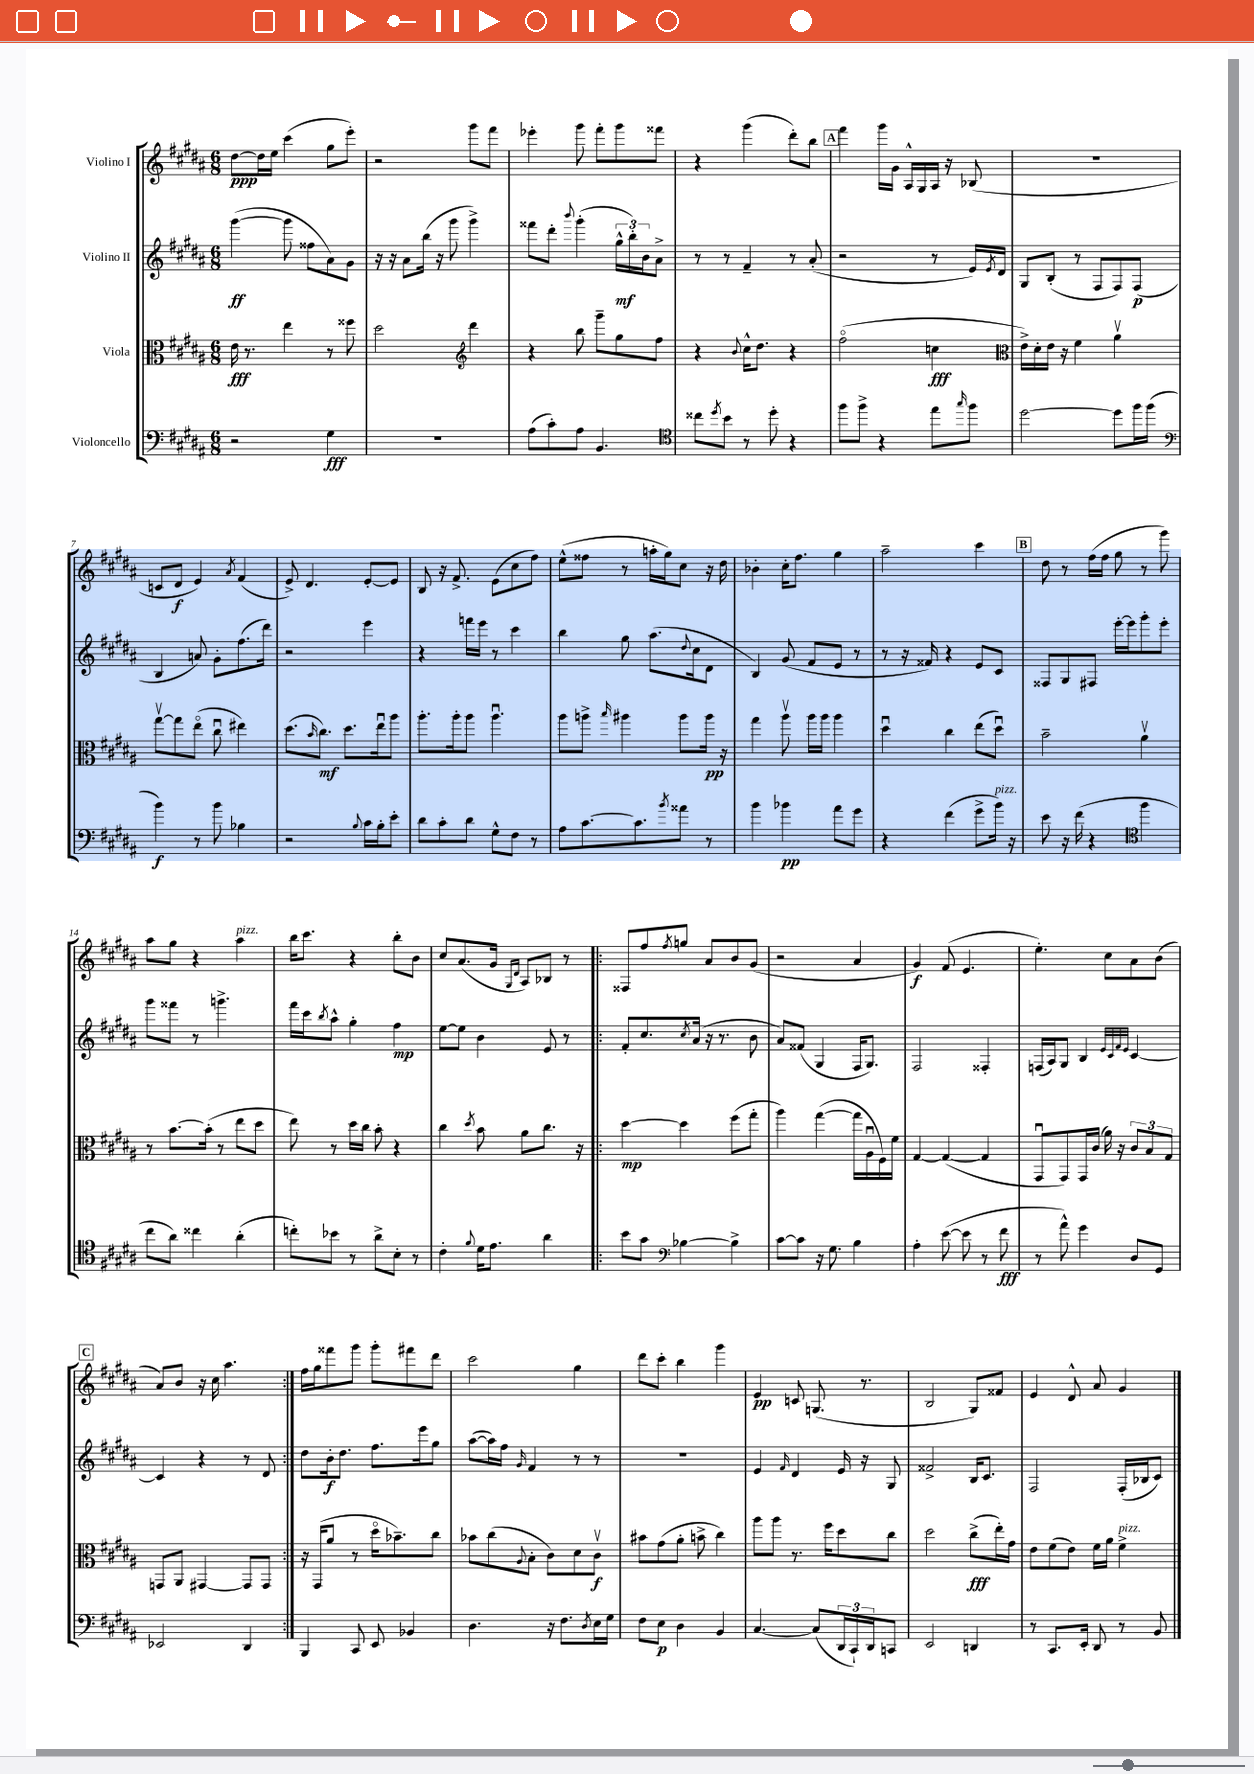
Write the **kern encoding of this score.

**kern	**dynam	**kern	**dynam	**kern	**dynam	**kern	**dynam
*part4	*part4	*part3	*part3	*part2	*part2	*part1	*part1
*staff4	*staff4	*staff3	*staff3	*staff2	*staff2	*staff1	*staff1
*I"Violoncello	*	*I"Viola	*	*I"Violino II	*	*I"Violino I	*
*clefF4	*	*clefC3	*	*clefG2	*	*clefG2	*
*k[f#c#g#d#a#]	*	*k[f#c#g#d#a#]	*	*k[f#c#g#d#a#]	*	*k[f#c#g#d#a#]	*
*M6/8	*	*M6/8	*	*M6/8	*	*M6/8	*
=1	=1	=1	=1	=1	=1	=1	=1
2r	.	16e\	fff	([4ggg#\	ff	[8dd#\L	ppp
.	.	8.r	.	.	.	.	.
.	.	.	.	.	.	16dd#\L]	.
.	.	.	.	.	.	16ee\JJ	.
.	.	4ee\	.	8ggg#\]	.	(4ccc#\	.
.	.	.	.	8ff##X\L	.	.	.
4G#\	fff	8r	.	8a#\)	.	8gg#\L	.
.	.	8ff##X\	.	8g#\J	.	8eee'\J)	.
=2	=2	=2	=2	=2	=2	=2	=2
2.r	.	2dd#\	.	16r	.	2r	.
.	.	.	.	16r	.	.	.
.	.	.	.	8a#\L	.	.	.
.	.	.	.	(16bb\Jk	.	.	.
.	.	.	.	16r	.	.	.
.	.	.	.	8ggg#\	.	.	.
*	*	*clefG2	*	*	*	*	*
.	.	4ddd#\	.	4ggg#^\)	.	8ggg#\L	.
.	.	.	.	.	.	8fff#\J	.
=3	=3	=3	=3	=3	=3	=3	=3
(8A#\L	.	4r	.	8fff##X\L	.	4eee-X'\	.
8c#'\)	.	.	.	8ddd#'\J	.	.	.
.	.	.	.	8qqbbb/	.	.	.
8A#\J	.	8bb\	.	(4ggg#'\	.	8ggg#\	.
4.BB/	.	8ggg#~\L	.	.	.	8fff#'\L	.
.	.	8gg#\	.	24gg#^^\LL	mf	8ggg#\	.
.	.	.	.	24bb'\)	.	.	.
.	.	.	.	24b\J	.	.	.
.	.	8ff#\J	.	8a#^\J	.	8fff##X\J	.
=4	=4	=4	=4	=4	=4	=4	=4
*clefC4	*	*	*	*	*	*	*
8cc##X\L	.	4r	.	8r	.	4r	.
8qdd#/	.	.	.	.	.	.	.
8b\J	.	.	.	8r	.	.	.
.	.	8qqb/	.	.	.	.	.
8r	.	16cc#^^\KL	.	4f#~/	.	(4ggg#\	.
.	.	8.dd#\J	.	.	.	.	.
8dd#'\	.	.	.	.	.	.	.
4r	.	4r	.	8r	.	8ddd#'\L)	.
.	.	.	.	(8a#'/	.	8bb\J	.
!!LO:REH:place=s1:t=A
=5	=5	=5	=5	=5	=5	=5	=5
8ff#\L	.	(2ff#\	.	2r	.	4fff#\	.
8ff#^\J	.	.	.	.	.	.	.
4r	.	.	.	.	.	16ggg#\LL	.
.	.	.	.	.	.	16g#\JJ	.
.	.	.	.	.	.	16A#^^/LL	.
.	.	.	.	.	.	16G#/	.
8ee\L	.	4ccn\	fff	8r	.	16A#/JJ	.
.	.	.	.	.	.	16r	.
16qqgg#/	.	.	.	.	.	.	.
8ff#\J	.	.	.	16e/LL)	.	(8B-X/	.
.	.	.	.	8qe/	.	.	.
.	.	.	.	16d#/JJ	.	.	.
=6	=6	=6	=6	=6	=6	=6	=6
*	*	*clefC3	*	*	*	*	*
[2dd#\	.	16e^\LL)	.	8G#/L	.	2.r	.
.	.	16d#'\	.	.	.	.	.
.	.	16e\JJ	.	(8B'/J	.	.	.
.	.	16r	.	.	.	.	.
.	.	4f#\	.	8r	.	.	.
.	.	.	.	8F#/L	.	.	.
8dd#\L]	.	4a#v\	.	8F#/)	.	.	.
16ff#\L	.	.	.	(8F#/J	p	.	.
(16ff#\JJ	.	.	.	.	.	.	.
!!LO:LB:g=z
=7	=7	=7	=7	=7	=7	=7	=7
*clefF4	*	*	*	*	*	*	*
4b\)	f	[8gg#v\L	.	4B/	.	8cn/L	.
.	.	8gg#\]	.	.	.	8d#/J	f
8r	.	(8ee\J	.	8an/)	.	4e/)	.
8b\	.	8cc#u\	.	8g#'\L	.	.	.
.	.	.	.	.	.	8qa#/	.
4B-X\	.	4ee#X\)	.	(8.ff#\	.	(4f#/	.
.	.	.	.	16ddd#\Jk)	.	.	.
=8	=8	=8	=8	=8	=8	=8	=8
2r	.	(8.dd#\L	.	2r	.	8e^/)	.
.	.	.	.	.	.	4.d#/	.
.	.	16qqb/	.	.	.	.	.
.	.	8.cc#\J)	mf	.	.	.	.
.	.	8.dd#\L	.	.	.	.	.
8qqB/	.	.	.	.	.	.	.
16c#\LL	.	.	.	4eee\	.	[8e'/L	.
16B'\J	.	16eeu\k	.	.	.	.	.
8e'\J	.	8aa#\J	.	.	.	8e/J]	.
=9	=9	=9	=9	=9	=9	=9	=9
8d#\L	.	8.aa#'\L	.	4r	.	8B/	.
8c#'\	.	.	.	.	.	16r	.
.	.	16aa#'\k	.	.	.	8.f#^/	.
8d#\J	.	8aa#\J	.	16fffn\LL	.	.	.
.	.	.	.	16eee\JJ	.	.	.
8G#^^\L	.	4.aa#u\	.	8r	.	(8e\L	.
8F#\J	.	.	.	4ccc#\	.	8cc#\	.
8r	.	.	.	.	.	8ff#\J)	.
=10	=10	=10	=10	=10	=10	=10	=10
8A#\L	.	8aa#\L	.	4bb\	.	(8ee^^\L	.
[8.c#\	.	8aan^\J	.	.	.	8ff##X\J	.
.	.	16qqbb/	.	.	.	.	.
.	.	4aa#X\	.	8gg#\	.	8r	.
8.c#\]	.	.	.	.	.	.	.
.	.	.	.	(8.aa#\L	.	16aan'\LL	.
.	.	.	.	.	.	16gg#\J)	.
8qb/	.	.	.	.	.	.	.
8a##X\J	.	8aa#\L	.	.	.	8cc#\J	.
.	.	.	.	8qqdd#/	.	.	.
.	.	.	.	16cc#\k	.	.	.
8r	.	16aa#\Jk	pp	8d#\J	.	16r	.
.	.	16r	.	.	.	16dd#\	.
=11	=11	=11	=11	=11	=11	=11	=11
4b\	.	4gg#\	.	4B/)	.	4b-X'\	.
4b-X\	pp	8aa#v\	.	(8g#/	.	16cc#'\KL	.
.	.	.	.	.	.	8.ff#\J	.
.	.	16aa#\LL	.	8f#/L	.	.	.
.	.	16aa#\JJ	.	.	.	.	.
8a#\L	.	4aa#\	.	8e/J	.	4gg#\	.
8g#\J	.	.	.	8r	.	.	.
=12	=12	=12	=12	=12	=12	=12	=12
4r	.	4dd#u\	.	8r	.	2aa#~\	.
.	.	.	.	16r	.	.	.
.	.	.	.	16f##X/)	.	.	.
(4f#\	.	4cc#\	.	4r	.	.	.
8g#^\L	.	(8ee\L	.	8e/L	.	4ccc#\	.
!LO:TX:a:i:t=pizz.	!	!	!	!	!	!	!
16b\Jk)	.	8dd#u\J)	.	8c#/J	.	.	.
16r	.	.	.	.	.	.	.
!!LO:REH:place=s1:t=B
=13	=13	=13	=13	=13	=13	=13	=13
8e\	.	2b~\	.	8F##X/L	.	8dd#\	.
16r	.	.	.	8G#/	.	8r	.
(16f#\	.	.	.	.	.	.	.
4r	.	.	.	8F#X/J	.	(16ff#\LL	.
.	.	.	.	.	.	16ff#\JJ	.
.	.	.	.	[16eee'\LL	.	8gg#\	.
.	.	.	.	16eee\J]	.	.	.
*clefC4	*	*	*	*	*	*	*
4ff#\	.	4a#v\	.	8ggg#'\	.	8r	.
.	.	.	.	8eee'\J	.	8ggg#\)	.
!!LO:LB:g=z
=14	=14	=14	=14	=14	=14	=14	=14
8cc#\L	.	8r	.	8ggg#\L	.	8aa#\L	.
8a#\J)	.	[8.b\L	.	8fff##X\J	.	8gg#\J	.
4cc##X\	.	.	.	8r	.	4r	.
.	.	(16b'\Jk]	.	.	.	.	.
.	.	8r	.	4.gggn^\	.	.	.
!	!	!	!	!	!	!LO:TX:a:i:t=pizz.	!
(4a#'\	.	8ee\L	.	.	.	4aa#\	.
.	.	8dd#\J	.	.	.	.	.
=15	=15	=15	=15	=15	=15	=15	=15
8ccn'\L)	.	8ee\)	.	16fff#\LL	.	16bb\KL	.
.	.	.	.	16ccc#\J	.	8.ccc#\J	.
.	.	.	.	8qbb/	.	.	.
8b-X\J	.	8r	.	8aa#^^\J	.	.	.
8r	.	16dd#\LL	.	4gg#'\	.	4r	.
.	.	16cc#\JJ	.	.	.	.	.
8a#^\L	.	8b'\	.	.	.	.	.
8B'\J	.	4r	.	4ff#\	mp	8bb'\L	.
8r	.	.	.	.	.	8b\J	.
=16	=16	=16	=16	=16	=16	=16	=16
4c#'\	.	4cc#\	.	[8ee\L	.	8cc#/L	.
.	.	.	.	8ee\J]	.	(8.a#/	.
8qqf#/	.	8qdd#/	.	.	.	.	.
16d#\KL	.	8b\	.	4b\	.	.	.
8.e\J	.	.	.	.	.	16g#/Jk	.
.	.	.	.	.	.	16qqG#/LL	.
.	.	.	.	.	.	16qqd#/JJ	.
.	.	8a#\L	.	.	.	8A#/L)	.
4a#\	.	8.cc#\J	.	8e/	.	8B-X/J	.
.	.	.	.	8r	.	8r	.
.	.	16r	.	.	.	.	.
=17!|:	=17!|:	=17!|:	=17!|:	=17!|:	=17!|:	=17!|:	=17!|:
8b\L	.	[4dd#\	mp	8f#'/L	.	8F##X/L	.
8g#\J	.	.	.	8.cc#/	.	8ff#/	.
*clefF4	*	*	*	*	*	*	*
.	.	.	.	.	.	8qff#/	.
[4B-X\	.	4dd#\]	.	.	.	8ggn/J	.
.	.	.	.	8qcc#/	.	.	.
.	.	.	.	(16a#/Jk	.	.	.
.	.	.	.	16r	.	8a#/L	.
.	.	.	.	8.r	.	.	.
4B-^\]	.	(8ff#\L	.	.	.	8b/	.
.	.	8gg#'\J	.	8b\	.	(8g#/J	.
=18	=18	=18	=18	=18	=18	=18	=18
[8c#\L	.	4aa#\)	.	8a#/L)	.	2r	.
8c#\J]	.	.	.	(8f##X/J	.	.	.
16r	.	([4gg#\	.	4G#/	.	.	.
8.G#\	.	.	.	.	.	.	.
4B\	.	16gg#\LL]	.	16F#/KL	.	4a#/	.
.	.	16A#u\	.	8.G#/J)	.	.	.
.	.	16F#\)	.	.	.	.	.
.	.	16f#\JJ	.	.	.	.	.
=19	=19	=19	=19	=19	=19	=19	=19
4A#'\	.	[4G#/	.	2F#/	.	4g#/)	f
([8e\	.	(4G#/_	.	.	.	(8f#/	.
8e\]	.	.	.	.	.	4.e/	.
8r	.	4G#/]	.	4F##X'/	.	.	.
8f#\	fff	.	.	.	.	.	.
=20	=20	=20	=20	=20	=20	=20	=20
8r	.	8GG#u/L	.	(16Fn/LL	.	4.ee'\)	.
.	.	.	.	16A#/J)	.	.	.
8a#^^\)	.	8GG#/)	.	8G#/J	.	.	.
4g#\	.	16GG#/L	.	4B/	.	.	.
.	.	(16c#/JJ	.	.	.	.	.
.	.	16a#\)	.	.	.	8cc#\L	.
.	.	16r	.	.	.	.	.
.	.	.	.	32qqe/LLL	.	.	.
.	.	.	.	32qqc#/	.	.	.
.	.	.	.	32qqf#/	.	.	.
.	.	.	.	32qqe/JJJ	.	.	.
8D#/L	.	12c#/L	.	[4c#/	.	8a#\	.
.	.	12B/	.	.	.	.	.
8GG#/J	.	.	.	.	.	(8b\J	.
.	.	12G#/J	.	.	.	.	.
!!LO:LB:g=z
!!LO:REH:place=s1:t=C
=21	=21	=21	=21	=21	=21	=21	=21
2EE-X/	.	8GGn/L	.	4c#/]	.	8a#/L)	.
.	.	8AA#/J	.	.	.	8b/J	.
.	.	[4GG#X/	.	4r	.	16r	.
.	.	.	.	.	.	16cc#\	.
.	.	.	.	.	.	4.aa#\	.
4DD#/	.	8GG#/L]	.	8r	.	.	.
.	.	8GG#/J	.	8d#/	.	.	.
=22:|!	=22:|!	=22:|!	=22:|!	=22:|!	=22:|!	=22:|!	=22:|!
4BBB/	.	16r	.	8dd#\L	.	16ff#\LL	.
.	.	(16GG#/KL	.	.	.	16gg#\J	.
.	.	8a#/J	.	16b'\k	f	8fff##X\	.
.	.	.	.	8.dd#\J	.	.	.
8CC#/	.	8r	.	.	.	8ggg#\J	.
8EE/	.	16dd#\KL	.	8.ff#\L	.	8ggg#'\L	.
.	.	8.b-X~\)	.	.	.	.	.
4BB-X/	.	.	.	.	.	8fff#X\	.
.	.	.	.	16eee\k	.	.	.
.	.	8cc#\J	.	8gg#\J	.	8ddd#\J	.
=23	=23	=23	=23	=23	=23	=23	=23
4.D#\	.	8b-X\L	.	([8aa#\L	.	2ccc#\	.
.	.	(8cc#\	.	16aa#\L])	.	.	.
.	.	.	.	16ff#\JJ	.	.	.
.	.	8qqA#/	.	16qqg#/	.	.	.
.	.	8B'\J	.	4f#/	.	.	.
16r	.	8c#\L)	.	.	.	.	.
8.F#\L	.	.	.	.	.	.	.
.	.	8d#\	.	8r	.	4gg#\	.
8qD#/	.	.	.	.	.	.	.
16E\L	.	8c#v\J	f	8r	.	.	.
16G#\JJ	.	.	.	.	.	.	.
=24	=24	=24	=24	=24	=24	=24	=24
8F#\L	.	8b#X\L	.	2.r	.	8ddd#\L	.
8E\J	p	(8g#\	.	.	.	8ccc#'\J	.
4D#\	.	8a#'\J	.	.	.	4bb\	.
.	.	8bn^\	.	.	.	.	.
4BB/	.	4cc#\)	.	.	.	4ggg#\	.
=25	=25	=25	=25	=25	=25	=25	=25
[4.C#/	.	8aa#\L	.	4e/	.	4e/	pp
.	.	8aa#\J	.	.	.	.	.
.	.	.	.	16qqf#/	.	.	.
.	.	8.r	.	4d#/	.	8cn/	.
(8C#/L]	.	.	.	.	.	(8.Gn/	.
.	.	16ff#\KL	.	.	.	.	.
24DD#/L	.	8dd#\	.	16e/	.	.	.
24CC#`/)	.	.	.	.	.	.	.
.	.	.	.	16r	.	8.r	.
24DD#/J	.	.	.	.	.	.	.
8CCn/J	.	8cc#\J	.	8G#/	.	.	.
=26	=26	=26	=26	=26	=26	=26	=26
2EE/	.	2dd#\	.	2f##X^/	.	2B/	.
4DDn/	.	(8cc#^\L	fff	16B/KL	.	8G#/L)	.
.	.	.	.	8.c#/J	.	.	.
.	.	16ee'\L)	.	.	.	8f##X/J	.
.	.	16g#\JJ	.	.	.	.	.
=27	=27	=27	=27	=27	=27	=27	=27
8r	.	8e\L	.	2F#/	.	4e/	.
8.CC#/L	.	(8f#\	.	.	.	.	.
.	.	8e\J)	.	.	.	8d#^^/	.
16EE'/Jk	.	.	.	.	.	.	.
8DD#/	.	16f#\LL	.	.	.	8a#/	.
.	.	16a#\JJ	.	.	.	.	.
!	!	!LO:TX:a:i:t=pizz.	!	!	!	!	!
8r	.	4f#^\	.	(16F#'/LL	.	4g#/	.
.	.	.	.	16B-X/J	.	.	.
8BB/	.	.	.	8c#/J)	.	.	.
==	==	==	==	==	==	==	==
*-	*-	*-	*-	*-	*-	*-	*-
